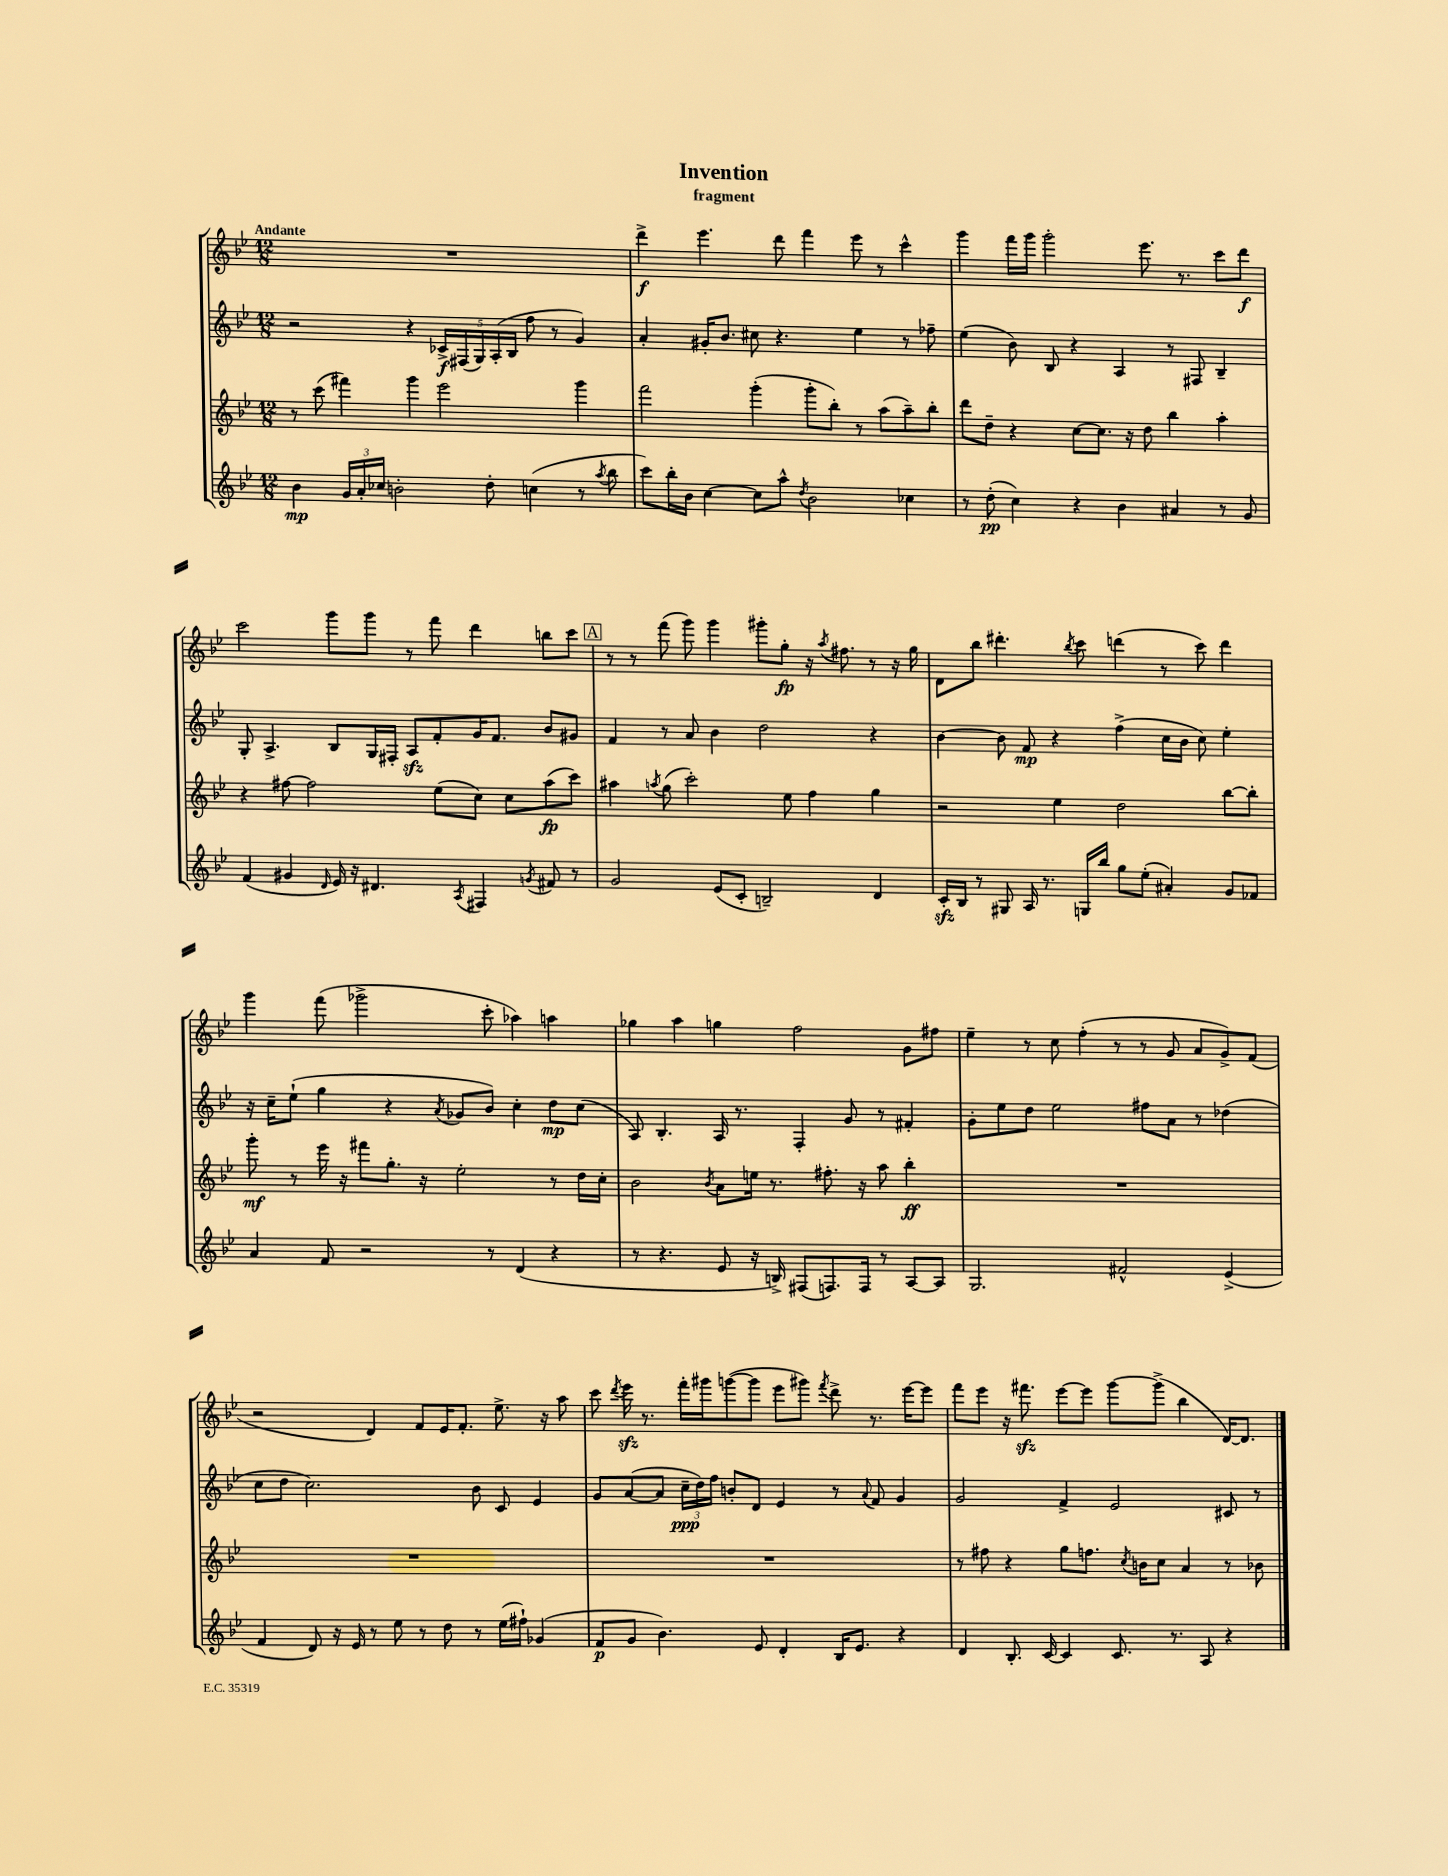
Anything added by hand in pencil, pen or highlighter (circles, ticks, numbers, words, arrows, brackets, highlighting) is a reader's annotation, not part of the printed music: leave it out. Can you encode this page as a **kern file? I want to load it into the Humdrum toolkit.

**kern	**kern	**kern	**kern
*staff4	*staff3	*staff2	*staff1
*clefG2	*clefG2	*clefG2	*clefG2
*k[b-e-]	*k[b-e-]	*k[b-e-]	*k[b-e-]
*M12/8	*M12/8	*M12/8	*M12/8
4b-	8r	2r	1.r
.	(8ccc	.	.
24g	4fff#)	.	.
24a'	.	.	.
24cc-	.	.	.
2b'	.	.	.
.	4ggg	4r	.
.	2eee-	20c-^	.
.	.	(20F#	.
.	.	20G)	.
8dd'	.	.	.
.	.	(20A'	.
.	.	20B-	.
(4cc	.	8ff	.
.	.	8r	.
8r	4ggg	4g)	.
8qaa	.	.	.
8bb-	.	.	.
=	=	=	=
8ccc)	2fff	4a'	4ddd^
16bb-'	.	.	.
16b-	.	.	.
[4cc	.	16g#'	4.eee-
.	.	8.b-	.
8cc]	(4ggg'	8cc#	.
8aa^^	.	4.r	8ddd
8qdd	.	.	.
2b-	8ggg'	.	4fff
.	8bb-')	.	.
.	8r	4ee-	8eee-
.	(8aa	.	8r
4cc-	8aa~)	8r	4ccc^^
.	8bb-'	8ff-~	.
=	=	=	=
8r	8ddd	(4ee-	4ggg
(8dd'	8dd~	.	.
4cc)	4r	8b-)	16fff
.	.	.	16ggg
.	.	8B-	2ggg'
4r	[8cc	4r	.
.	8.cc]	.	.
4b-	.	4A	.
.	16r	.	.
.	8dd	.	8.eee-
4a#	4bb-	8r	.
.	.	.	8.r
.	.	8F#	.
8r	4aa'	4B-~	8ccc
8g	.	.	8ddd
=	=	=	=
(4f	4r	8G'	2ccc
.	.	4.A^	.
4g#	[8ff#	.	.
.	2ff#]	.	.
16qqd	.	.	.
16e-)	.	8B-	8ggg
16r	.	.	.
4.d#	.	16G	8ggg
.	.	16F#'	.
.	.	8A	8r
.	(8ee-	8f'	8fff
8qA	.	.	.
4F#	8cc)	16g	4ddd
.	.	8.f	.
.	8cc	.	.
8qg	.	.	.
8f#	(8aa	8b-	8bb
8r	8ccc)	8g#	8ccc
=	=	=	=
2g	4aa#	4f	8r
.	.	.	8r
.	8qaa	.	.
.	(8gg	8r	(8fff
.	2ccc')	8a	8ggg)
(8e-	.	4b-	4ggg
8c'	.	.	.
2B~)	.	2dd	8ggg#'
.	8ee-	.	8gg'
.	4ff	.	16r
.	.	.	8qaa
.	.	.	8.ff#
4d	4gg	4r	8r
.	.	.	16r
.	.	.	16gg
=	=	=	=
16c'	2r	[4b-	8d
16B-	.	.	.
8r	.	.	8bb-
8G#	.	8b-]	4.ddd#'
16A	.	8f	.
8.r	.	.	.
.	4ee-	4r	.
.	.	.	8qbb-
16G	.	.	8ccc
16bb-	.	.	.
8gg	2dd	(4ff^	(4ddd
(8ee-'	.	.	.
4a#')	.	16cc	8r
.	.	16b-	.
.	.	8cc)	8ccc)
8g	[8bb-	4ee-'	4ddd
8f-	8bb-']	.	.
=	=	=	=
4a	8ggg'	16r	4ggg
.	.	16cc~	.
.	8r	(8ee-`	.
8f	16eee-	4gg	(8fff
.	16r	.	.
2r	8fff#	.	2ggg-^
.	8.gg'	4r	.
.	16r	.	.
.	.	8qa	.
.	2ee-'	8g-	.
8r	.	8b-)	8ccc'
(4d	.	4cc'	4aa-)
4r	8r	8dd	4aa
.	16dd	(8cc	.
.	16cc'	.	.
=	=	=	=
8r	2b-	8A)	4gg-
4.r	.	4.B-'	.
.	.	.	4aa
.	8qb-	.	.
8e-	8a	16A	4gg
.	.	8.r	.
16r	16ee	.	.
16B^)	8.r	.	.
(8F#	.	4F'	2ff
8.F)	8.ff#'	.	.
.	.	8g	.
16F	16r	.	.
8r	8aa	8r	.
[8A	4bb-'	4f#'	8g
8A]	.	.	8ff#
=	=	=	=
2.G	1.r	8g'	4ee-~
.	.	8ee-	.
.	.	8dd	8r
.	.	2ee-	8cc
.	.	.	(4ff'
2f#^^	.	.	8r
.	.	8ff#	8r
.	.	8a	8g
.	.	8r	8a
(4e-^	.	(4dd-	8g^)
.	.	.	(8f
=	=	=	=
4f	1.r	8cc	2r
.	.	8dd	.
8d)	.	2.cc)	.
16r	.	.	.
16e-	.	.	.
8r	.	.	4d)
8ee-	.	.	.
8r	.	.	8f
8dd	.	.	16e-
.	.	.	8.f'
8r	.	8b-	.
(16ee-	.	8c	8.ee-^
16ff#`)	.	.	.
(4g-	.	4e-	.
.	.	.	16r
.	.	.	8aa
=	=	=	=
8f	1.r	8g	8ccc
.	.	.	8qddd
8g	.	([8a	16eee-
.	.	.	8.r
4.b-)	.	8a]	.
.	.	24cc~	16fff'
.	.	24dd)	.
.	.	.	16ggg#
.	.	24ff	.
.	.	8b'	([8ggg
8e-	.	8d	8ggg]
4d'	.	4e-	8eee-
.	.	.	8ggg#)
.	.	.	8qfff
16B-	.	8r	8ddd^
8.e-	.	.	.
.	.	8qqa	.
.	.	8f	8.r
4r	.	4g	.
.	.	.	[16eee-
.	.	.	8eee-]
=	=	=	=
4d	8r	2g	8fff
.	8ff#	.	8eee-
8.B-'	4r	.	16r
.	.	.	8.fff#
[16c	.	.	.
4c]	8gg	4f^	[8eee-
.	8.ff	.	8eee-]
8.c	.	2e-	[8ggg
.	8qcc	.	.
.	16b	.	.
.	8cc	.	(8ggg^]
8.r	.	.	.
.	4a	.	4bb-
8A	.	.	.
4r	8r	8c#	[16d)
.	.	.	8.d]
.	8b-	8r	.
==	==	==	==
*-	*-	*-	*-
